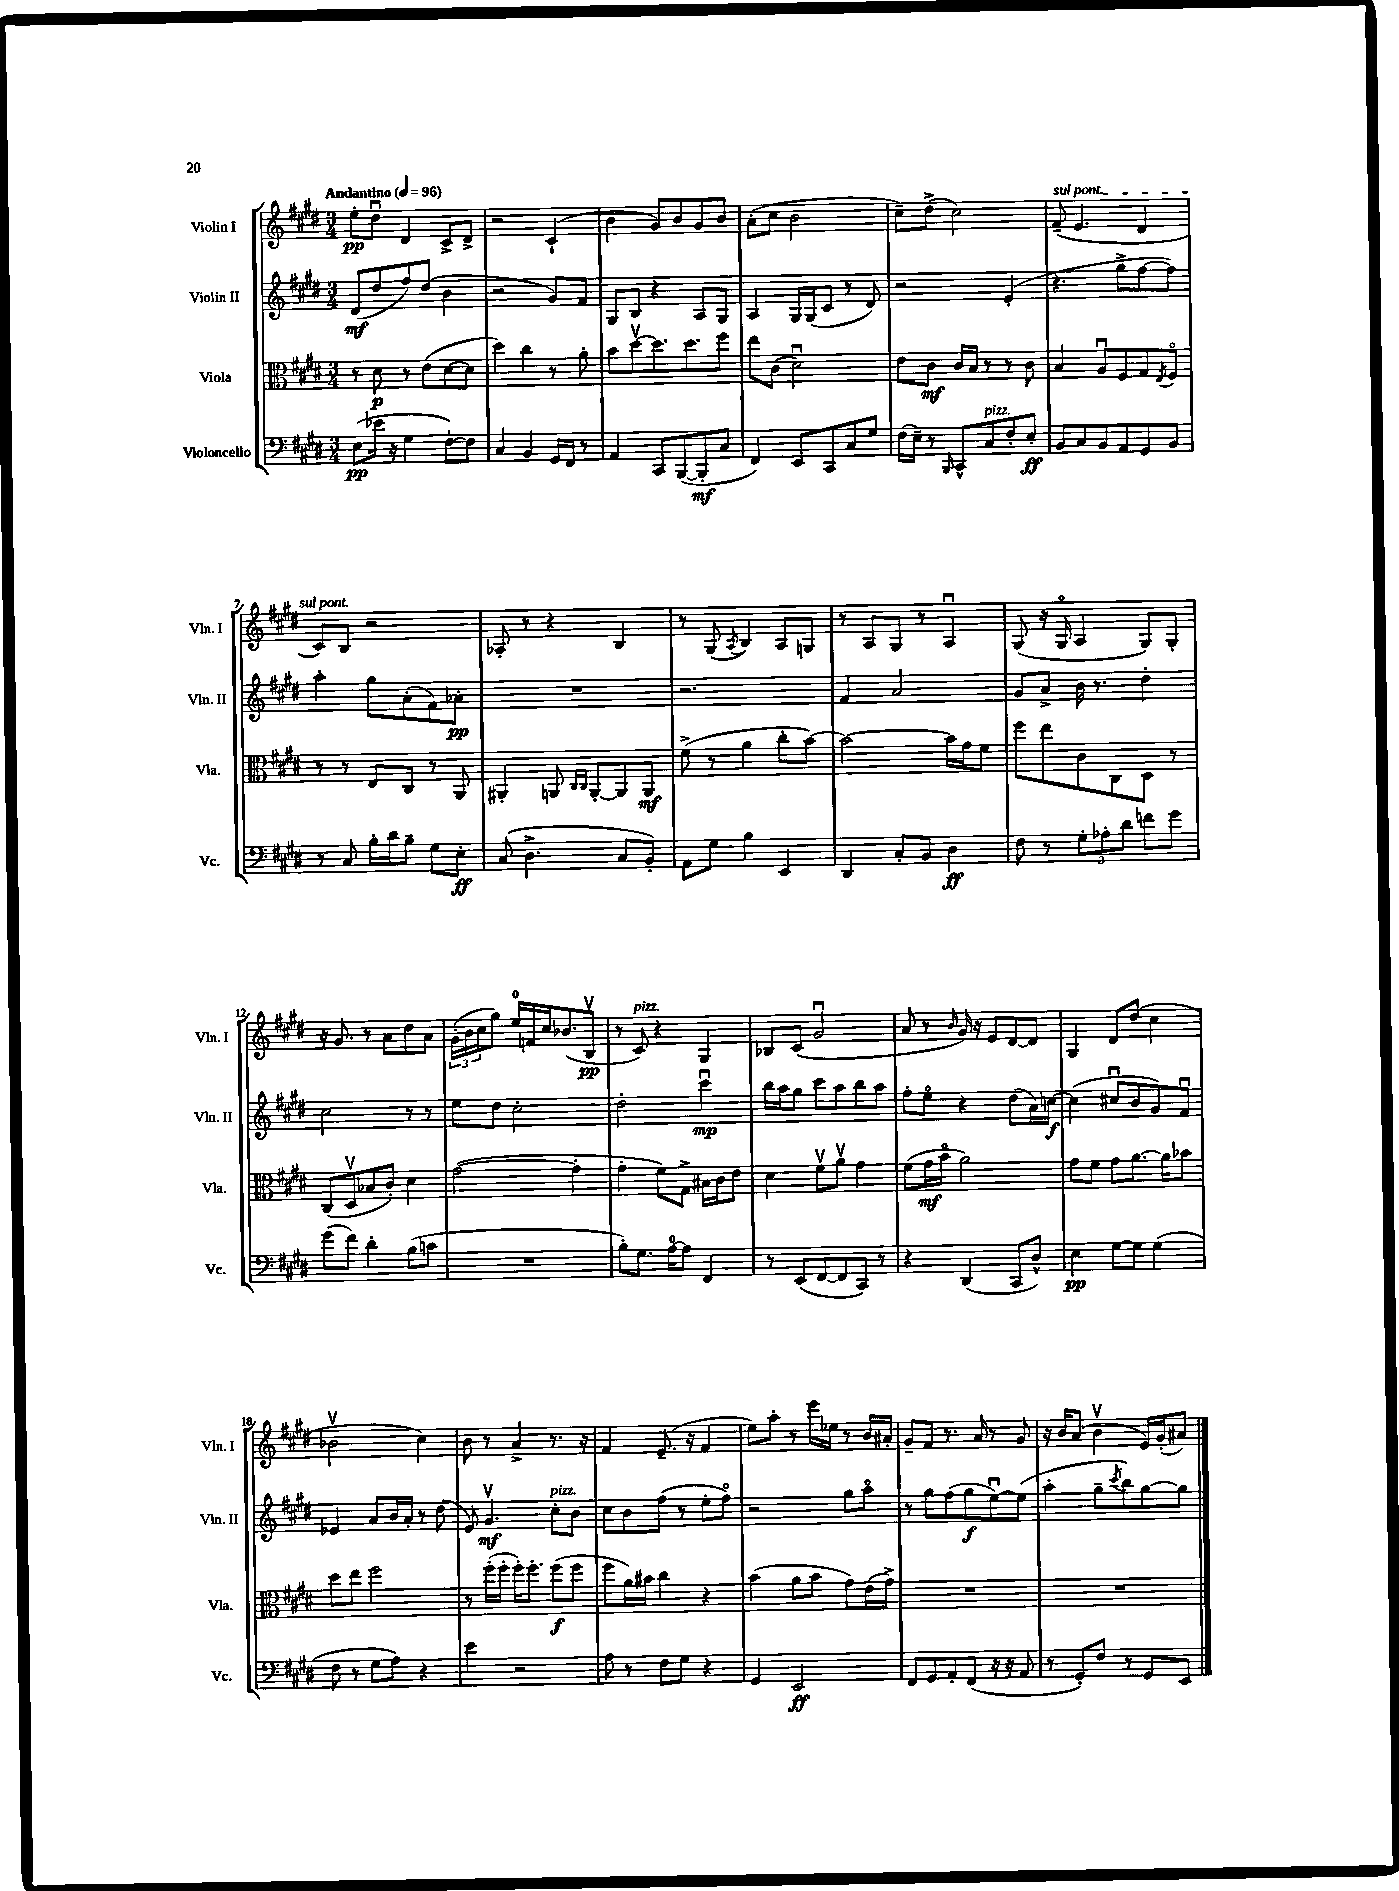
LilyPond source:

<<
\new StaffGroup <<
\new Staff = "s0" \with { instrumentName = "Violin I" shortInstrumentName = "Vln. I" } {
    \clef treble \key e \major \numericTimeSignature \time 3/4 \tempo "Andantino" 4 = 96
    e''8-.\pp dis''8\downbow dis'4 cis'8-> dis'8-> |
    r2 cis'4-!( |
    b'4 gis'8) b'8 gis'8 b'8 |
    a'8-.( cis''8 b'2 |
    cis''8--) dis''8->( cis''2) |
    \once \override TextSpanner.bound-details.left.text = \markup { \italic "sul pont." } fis'8--\startTextSpan( e'4. dis'4 |
    cis'8) b8\stopTextSpan r2 |
    aes8-. r8 r4 b4 |
    r8 gis8( \acciaccatura { a8 } b4) a8 g8 |
    r8 a8 gis8 r8 a4\downbow |
    gis8( r16 gis16\flageolet a4 gis8) gis8-. |
    r16 gis'8. r8 a'8 dis''8 a'8 |
    \tuplet 3/2 { gis'16-.( b'16 cis''16 } gis''8) e''16-0 f'16 cis''16 bes'8.( b8\upbow\pp |
    r8 cis'8^\markup { \italic "pizz." }) r4 gis4 |
    bes8 cis'8( gis'2\downbow |
    a'8 r8 \grace { b'16 } gis'16) r16 e'8 dis'8~ dis'8 |
    gis4 dis'8 dis''8( cis''4 |
    bes'2\upbow cis''4) |
    b'8 r8 a'4-> r8. r16 |
    fis'4 e'8.--( r16 fis'4 |
    e''8) a''8-. r8 e'''16 ees''16 r8 b'16 ais'16-. |
    gis'8-- fis'8 r8. a'16 r8 gis'8 |
    r16 b'16 a'8( b'4\upbow e'16) gis'16-.( ais'8) \bar "|." |
}
\new Staff = "s1" \with { instrumentName = "Violin II" shortInstrumentName = "Vln. II" } {
    \clef treble \key e \major \numericTimeSignature \time 3/4
    dis'8\mf( dis''8 fis''8) dis''8( b'4 |
    r2 gis'8) fis'8 |
    gis8 b8 r4 a8 gis8 |
    a4 gis16 gis16( cis'8 r8 dis'8) |
    r2 e'4-.( |
    r4. gis''8-> fis''8~ fis''8) |
    a''4-. gis''8 a'8-.( fis'8) aes'8-.\pp |
    R2. |
    r2. |
    fis'4 a'2 |
    gis'8 a'8-> b'16 r8. dis''4-. |
    cis''2 r8 r8 |
    e''8 dis''8 cis''2-. |
    dis''2-. cis'''4\downbow\mp |
    b''16 a''16 gis''8 cis'''8 a''8 b''8 a''8 |
    fis''8-. e''8\flageolet r4 dis''8( a'16) c''16~\f |
    c''4( cis''8\downbow b'8 gis'8) fis'8\downbow |
    ees'4 a'8 b'16 a'16-. r8 dis''8( |
    e'8) gis'4.\upbow\mf cis''8-.^\markup { \italic "pizz." } b'8 |
    cis''8 b'8 fis''8( r8 e''8-. fis''8\flageolet) |
    r2 gis''8 a''8\flageolet |
    r8 gis''8 fis''8( gis''8\f e''8~\downbow) e''8( |
    a''4-. gis''8-- \acciaccatura { cis'''8 } b''8) gis''8~ gis''8 \bar "|." |
}
\new Staff = "s2" \with { instrumentName = "Viola" shortInstrumentName = "Vla." } {
    \clef alto \key e \major \numericTimeSignature \time 3/4
    r8 dis'8\p r8 e'8( dis'8~ dis'8 |
    dis''4) cis''4 r8 a'8-. |
    b'8 dis''8~\upbow dis''8. dis''8. fis''8 |
    e''8 cis'8( dis'2\downbow) |
    e'8 cis'8\mf cis'16 b16 r8 r8 cis'8 |
    b4 a8\downbow fis8 gis8 \acciaccatura { e8 } fis8\flageolet |
    r8 r8 e8 cis8 r8 a,8 |
    ais,4-. a,8 \grace { cis16 cis16 } a,8~-. a,8 a,8\mf |
    fis'8->( r8 a'4 cis''8-. b'8~) |
    b'2~ b'16 gis'16 fis'8 |
    fis''8 e''8 cis'8 cis8 dis8 r8 |
    cis8( dis8\upbow bes8 cis'8-.) dis'4 |
    gis'2~( gis'4-. |
    gis'4-. fis'8) gis8-> bis16 cis'16 e'8 |
    dis'4 fis'8\upbow a'8\upbow gis'4 |
    fis'8( gis'16\mf b'16\flageolet a'2) |
    gis'8 fis'8 gis'8 a'8.~ a'16 bes'8 |
    dis''8 e''8 fis''2 |
    r8 fis''16-.( fis''16-. fis''16-.) fis''8.-. fis''8\f( fis''8 |
    fis''8 a'16) bis'16 cis''4 r4 |
    b'4( a'8 b'8 gis'8) e'16( gis'16->) |
    R2. |
    R2. \bar "|." |
}
\new Staff = "s3" \with { instrumentName = "Violoncello" shortInstrumentName = "Vc." } {
    \clef bass \key e \major \numericTimeSignature \time 3/4
    e8\pp( ees'16 r16 gis4 fis8~-.) fis8 |
    cis4 b,4 gis,16 fis,16 r8 |
    a,4 cis,8 b,,8~( b,,8-.\mf cis8 |
    fis,4) e,8 cis,8 cis8 gis8 |
    fis16( e16--) r8 \grace { b,,16 } cis,8-^ cis8^\markup { \italic "pizz." } fis8-. e8-.\ff |
    b,8 cis8 b,8 a,8 gis,8 b,8 |
    r8 cis8 b16-. dis'16 b8-- gis8 e8-.\ff |
    cis8( dis4.-> cis8 b,8-.) |
    a,8 gis8 b4 e,4 |
    dis,4 cis8-. b,8 dis4\ff |
    fis8 r8 \tuplet 3/2 { gis8-. aes8-. dis'8 } f'8 gis'8 |
    gis'8( fis'8) dis'4-. b8( c'8 |
    R2. |
    b8-.) gis8. a16-0~ a8 fis,4 |
    r8 e,8( fis,8~ fis,8 cis,8) r8 |
    r4 dis,4( cis,8 dis8-^) |
    e4\pp gis8~ gis8 gis4( |
    fis8 r8 gis8 a8) r4 |
    e'4 r2 |
    a8 r8 fis8 gis8 r4 |
    gis,4 e,2\ff |
    fis,8 gis,8 a,8-. fis,8( r16 r16 a,8 |
    r8 gis,8-.) fis8 r8 gis,8 e,8 \bar "|." |
}
>>
>>
